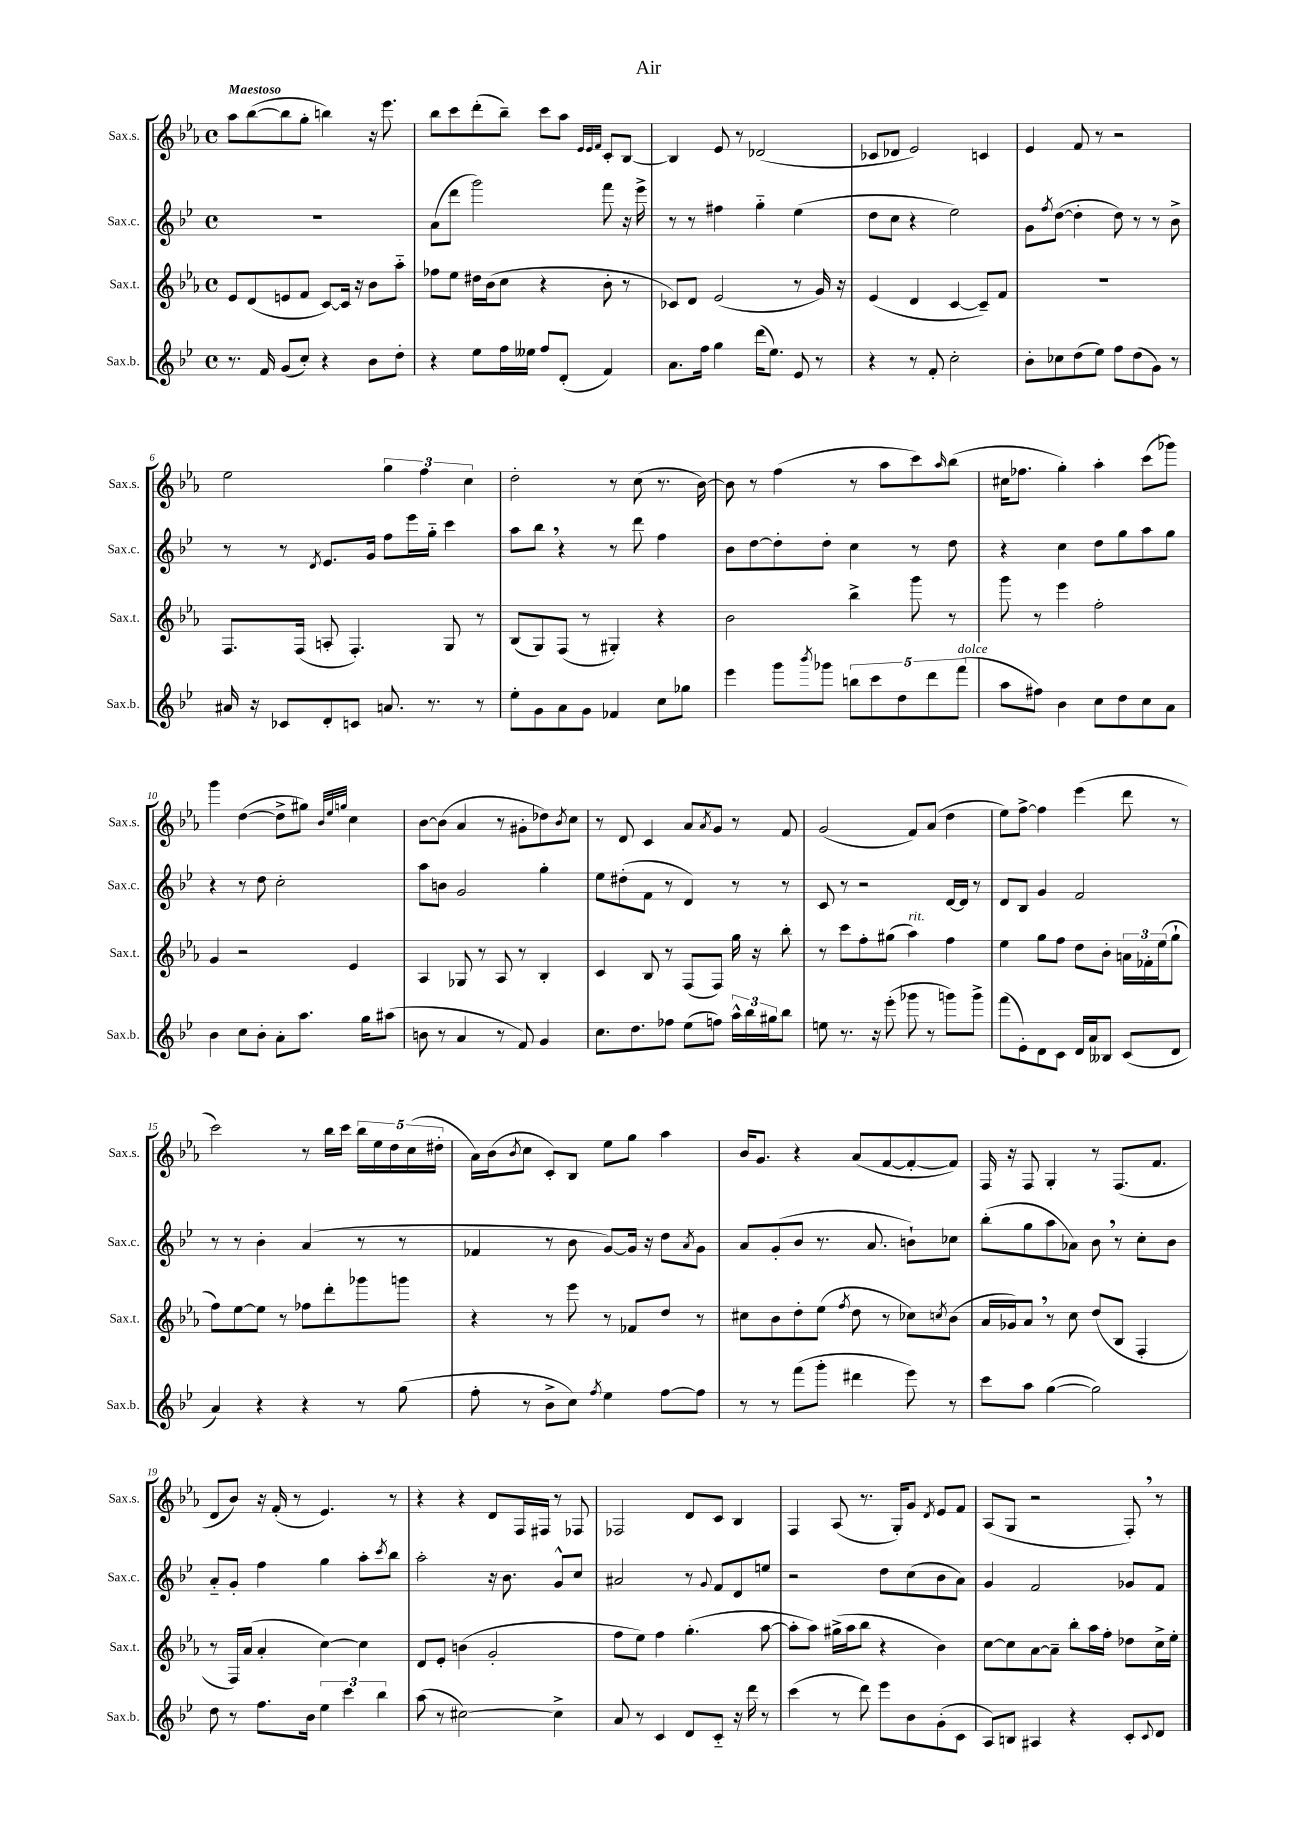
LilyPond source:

\header { title = "Air" }
<<
\new StaffGroup <<
\new Staff = "s0" \with { instrumentName = "Sax.s." shortInstrumentName = "Sax.s." } {
    \clef treble \key ees \major \defaultTimeSignature \time 4/4 \tempo "Maestoso"
    aes''8 bes''8~( bes''8 g''8-. b''4) r16 ees'''8. |
    bes''8 c'''8 d'''8-.( bes''8--) c'''8 aes''8 \grace { ees'32 ees'32 f'32 } c'8-. bes8~ |
    bes4 ees'8 r8 des'2( |
    ces'8 des'8 ees'2) c'4 |
    ees'4 f'8 r8 r2 |
    ees''2 \tuplet 3/2 { g''4 f''4 c''4 } |
    d''2-. r8 c''8( r8. bes'16~) |
    bes'8 r8 f''4( r8 aes''8 c'''8) \grace { aes''16 } bes''8( |
    cis''16 fes''8. g''4-.) aes''4-. c'''8( ges'''8) |
    g'''4 d''4~( d''8-> gis''8) \grace { bes'32 ees''32 g''32 } c''4 |
    bes'8~ bes'8( aes'4 r8 gis'8-. des''8) \acciaccatura { bes'8 } c''8 |
    r8 d'8 c'4 aes'8 \acciaccatura { aes'8 } g'8 r8 f'8 |
    g'2( f'8) aes'8( d''4 |
    ees''8) f''8~-> f''4 ees'''4( d'''8 r8 |
    c'''2) r8 bes''16 c'''16 \tuplet 5/4 { bes''16 ees''16 d''16 c''16( dis''16-. } |
    aes'16) bes'16( \acciaccatura { bes'8 } c''8 c'8-.) bes8 ees''8 g''8 aes''4 |
    bes'16 g'8. r4 aes'8( f'8~ f'8~-. f'8) |
    f16 r16 f8 g4-. r8 f8.( f'8. |
    d'8 bes'8) r16 f'16-.( r8 ees'4.) r8 |
    r4 r4 d'8 f16 fis16 r8 fes8 |
    fes2 d'8 c'8 bes4 |
    f4 aes8( r8. g16-.) g'8 \acciaccatura { d'8 } ees'8 f'8 |
    aes8( g8 r2 f8-.) \breathe r8 \bar "|." |
}
\new Staff = "s1" \with { instrumentName = "Sax.c." shortInstrumentName = "Sax.c." } {
    \clef treble \key bes \major \defaultTimeSignature \time 4/4
    R1 |
    a'8( d'''8 g'''2) f'''8 r16 ees'''16-> |
    r8 r8 fis''4 g''4-_ ees''4( |
    d''8 c''8 r4 ees''2) |
    g'8 \acciaccatura { f''8 } d''8~( d''4-. d''8) r8 r8 bes'8-> |
    r8 r8 \acciaccatura { d'8 } ees'8. g'16 f''8 ees'''16 g''16-_ c'''4 |
    a''8 bes''8 \breathe r4 r8 d'''8 f''4 |
    bes'8 d''8~ d''8-. d''8-. c''4 r8 d''8 |
    r4 c''4 d''8 g''8 a''8 g''8 |
    r4 r8 d''8 c''2-. |
    a''8 b'8 g'2 g''4-. |
    ees''8 dis''8-.( f'8 r8 d'4) r8 r8 |
    c'8 r8 r2 d'16~ d'16 r8 |
    d'8 bes8 g'4 f'2 |
    r8 r8 bes'4-. a'4( r8 r8 |
    fes'4 r8 bes'8 g'8~) g'16 r16 d''8 \acciaccatura { a'8 } g'8 |
    a'8 g'8-.( bes'8 r8. a'8. b'8-!) ces''8 |
    bes''8-.( g''8 a''8 aes'8) bes'8 \breathe r8 c''8-. bes'8 |
    a'8-_ g'8-. f''4 g''4 a''8-. \acciaccatura { c'''8 } bes''8 |
    a''2-. r16 bes'8. g'8-^ c''8 |
    ais'2 r8 \appoggiatura { g'8 } f'8 d'8 e''8 |
    r2 d''8 c''8( bes'8 a'8) |
    g'4 f'2 ges'8 f'8 \bar "|." |
}
\new Staff = "s2" \with { instrumentName = "Sax.t." shortInstrumentName = "Sax.t." } {
    \clef treble \key ees \major \defaultTimeSignature \time 4/4
    ees'8 d'8( e'8 f'8 c'8~) c'16 r16 bes'8 aes''8-_ |
    fes''8 ees''8 dis''16 bes'16( c''8 r4 bes'8-. r8 |
    ces'8) d'8 ees'2( r8 g'16) r16 |
    ees'4( d'4 c'4~ c'8--) f'8 |
    R1 |
    f8. f16( a8-. f4.-.) g8 r8 |
    bes8( g8) f8( r8 gis4-.) r4 |
    bes'2 bes''4-> g'''8 r8 |
    g'''8 r8 ees'''4 f''2-. |
    g'4 r2 ees'4 |
    aes4 ges8 r8 aes8 r8 bes4-. |
    c'4 bes8 r8 f8( f8) g''16 r16 bes''8-. |
    r8 c'''8 f''8-. gis''8( aes''4^\markup { \italic "rit." }) f''4 |
    ees''4 g''8 f''8 d''8 bes'8-. \tuplet 3/2 { a'16 fes'16-. ees''16( } g''8-! |
    f''8) ees''8~ ees''8 r8 fes''8 d'''8-. ges'''8 g'''8 |
    r4 r8 ees'''8 r8 fes'8 d''8 r8 |
    cis''8 bes'8 d''8-. ees''8( \acciaccatura { f''8 } d''8 r8 ces''8) \acciaccatura { c''8 } bes'8( |
    aes'16 ges'16) aes'8 \breathe r8 c''8 d''8( bes8 f4-. |
    r8 f16) aes'16( aes'4-. c''4~) c''4 |
    d'8 ees'8-. b'4( g'2-. |
    f''8 ees''8) f''4 g''4.-.( aes''8~ |
    aes''8-. aes''8) gis''16->( aes''16 bes''8 r4 bes'4) |
    c''8~ c''8 aes'8~ aes'8-- bes''8-. aes''16 f''16-. des''8 c''16-> ees''16-. \bar "|." |
}
\new Staff = "s3" \with { instrumentName = "Sax.b." shortInstrumentName = "Sax.b." } {
    \clef treble \key bes \major \defaultTimeSignature \time 4/4
    r8. f'16 g'8( c''8-.) r4 bes'8 d''8-. |
    r4 ees''8 f''16 eeses''16 f''8 d'8-.( f'4) |
    a'8. f''16 g''4 d'''16( ees''8.) ees'8 r8 |
    r4 r8 f'8-. c''2-. |
    bes'8-. ces''8 d''8( ees''8) f''8 d''8( g'8) r8 |
    ais'16 r16 ces'8 d'8-. c'8 a'8. r8. r8 |
    ees''8-. g'8 a'8 g'8 fes'4 c''8 ges''8 |
    ees'''4 g'''8 \acciaccatura { bes'''8 } ges'''8 \tuplet 5/4 { b''8 c'''8 d''8 d'''8 f'''8^\markup { \italic "dolce" }( } |
    a''8 fis''8) bes'4 c''8 d''8 c''8 a'8 |
    bes'4 c''8 bes'8-. a'8-. a''8. g''16 ais''8( |
    b'8 r8 a'4 r8 f'8) g'4 |
    c''8. d''8. fes''8 ees''8( f''8) \tuplet 3/2 { a''16-^ bes''16 gis''16 } bes''8 |
    e''8 r8. r16 ees'''8-.( ges'''8 r8 g'''8) g'''8-> |
    f'''8( ees'8-.) d'8 c'8 d'16 a'16 beses8 c'8( d'8 |
    a'4) r4 r4 r8 g''8( |
    f''8-. r8 bes'8-> c''8) \acciaccatura { f''8 } ees''4 f''8~ f''8 |
    r8 r8 f'''8( g'''8-. dis'''4 ees'''8) r8 |
    c'''8 a''8 g''4~( g''2) |
    d''8 r8 f''8. bes'16 \tuplet 3/2 { ees''4 c'''4 bes''4 } |
    a''8( r8 cis''2~) cis''4-> |
    a'8 r8 c'4 d'8 c'8-_ r16 d'''16 r8 |
    c'''4( r8 d'''8) ees'''8 bes'8 g'8-.( c'8 |
    a8) b8 ais4 r4 c'8-. \appoggiatura { c'8 } d'8 \bar "|." |
}
>>
>>
